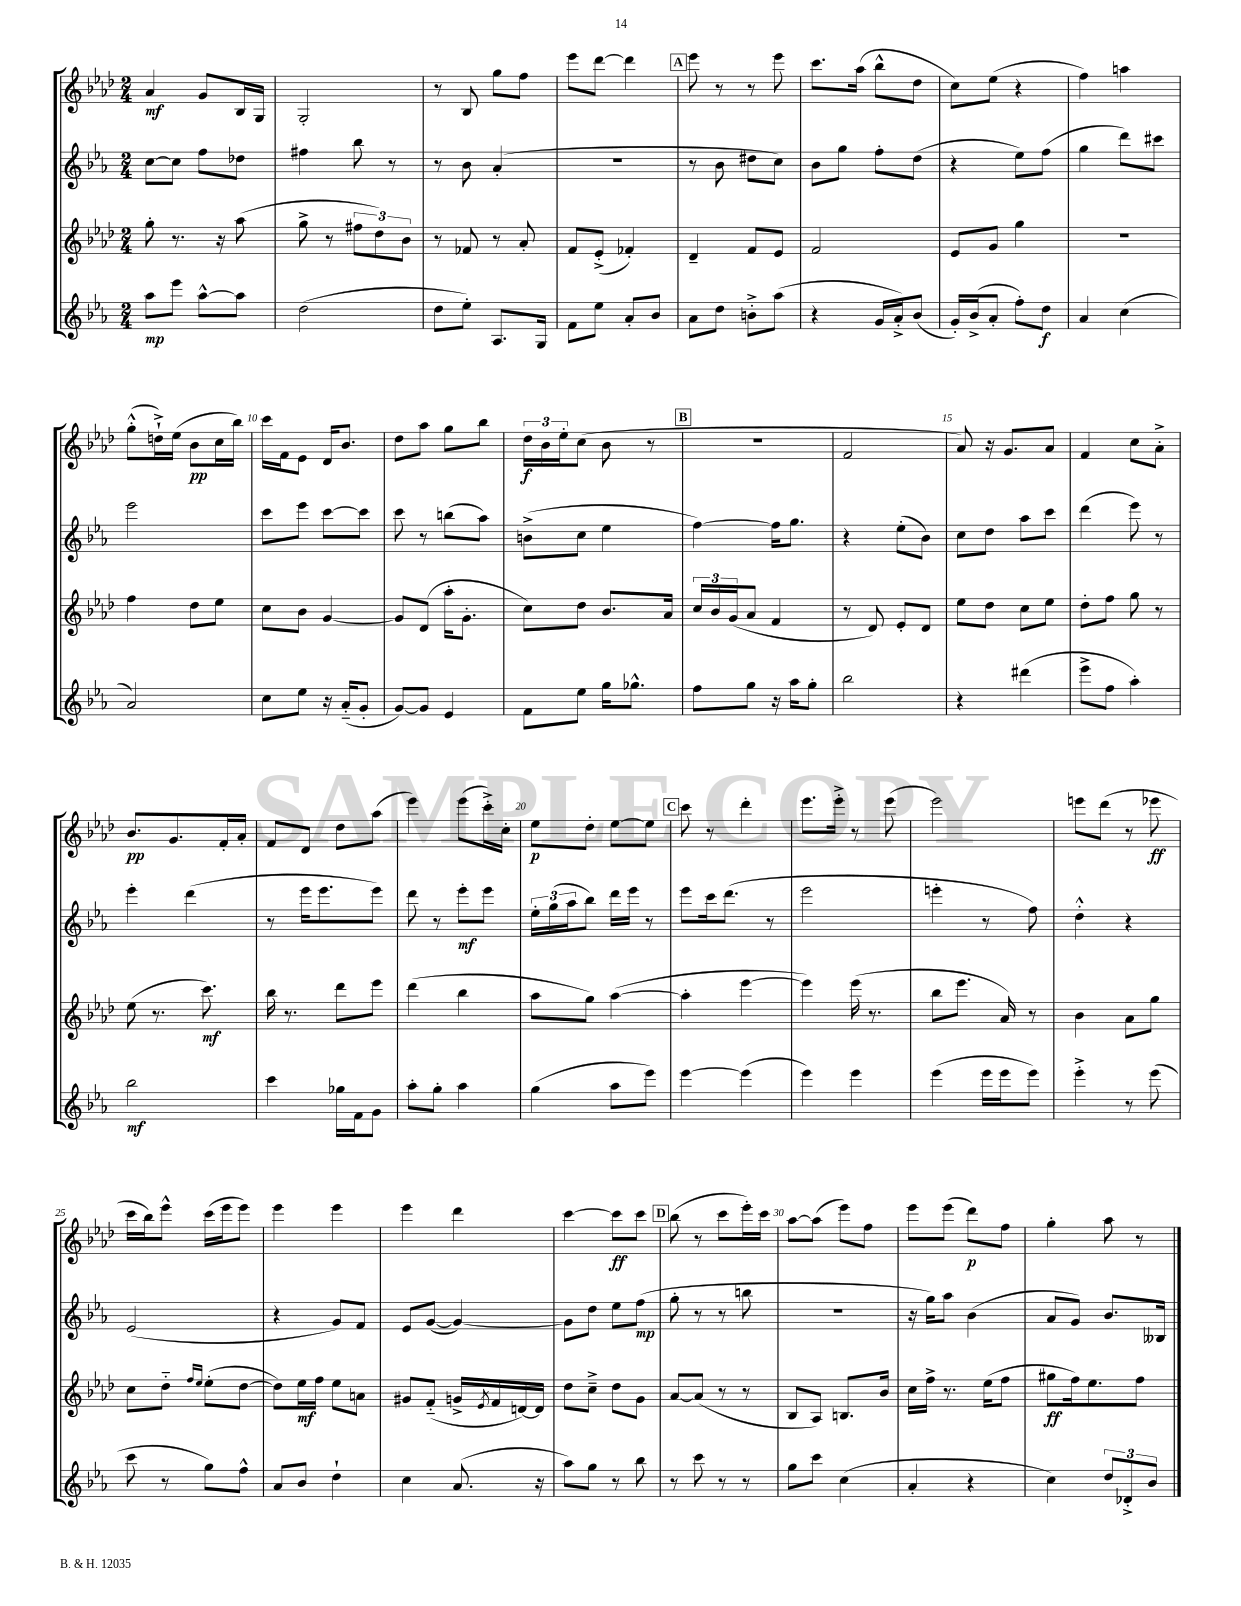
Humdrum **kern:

**kern	**dynam	**kern	**dynam	**kern	**dynam	**kern	**dynam
*part4	*part4	*part3	*part3	*part2	*part2	*part1	*part1
*staff4	*staff4	*staff3	*staff3	*staff2	*staff2	*staff1	*staff1
*clefG2	*	*clefG2	*	*clefG2	*	*clefG2	*
*k[b-e-a-]	*	*k[b-e-a-d-]	*	*k[b-e-a-]	*	*k[b-e-a-d-]	*
*M2/4	*	*M2/4	*	*M2/4	*	*M2/4	*
=1	=1	=1	=1	=1	=1	=1	=1
8aa-\L	mp	8gg'\	.	[8cc\L	.	4a-/	mf
8eee-\J	.	8.r	.	8cc\J]	.	.	.
[8aa-^^\L	.	.	.	8ff\L	.	8g/L	.
.	.	16r	.	.	.	.	.
8aa-\J]	.	(8aa-\	.	8dd-X\J	.	16B-/L	.
.	.	.	.	.	.	16G/JJ	.
=2	=2	=2	=2	=2	=2	=2	=2
(2dd\	.	8gg^\	.	4ff#X\	.	2G'/	.
.	.	8r	.	.	.	.	.
.	.	12ff#X\L	.	8bb-\	.	.	.
.	.	12dd-\)	.	.	.	.	.
.	.	.	.	8r	.	.	.
.	.	12b-\J	.	.	.	.	.
=3	=3	=3	=3	=3	=3	=3	=3
8dd\L	.	8r	.	8r	.	8r	.
8ee-'\J)	.	8f-X/	.	8b-\	.	8B-/	.
8.A-/L	.	8r	.	(4a-'/	.	8gg\L	.
.	.	8a-'/	.	.	.	8ff\J	.
16G/Jk	.	.	.	.	.	.	.
=4	=4	=4	=4	=4	=4	=4	=4
8f\L	.	8f/L	.	2r	.	8eee-\L	.
8ee-\J	.	(8e-'^/J	.	.	.	[8ddd-\J	.
8a-'/L	.	4f-X'/)	.	.	.	4ddd-\]	.
8b-/J	.	.	.	.	.	.	.
!!LO:REH:place=s1:t=A
=5	=5	=5	=5	=5	=5	=5	=5
8a-\L	.	4d-~/	.	8r	.	8eee-\	.
8dd\J	.	.	.	8b-\	.	8r	.
8bn'^\L	.	8f/L	.	8dd#X\L	.	8r	.
(8aa-\J	.	8e-/J	.	8cc\J)	.	8eee-\	.
=6	=6	=6	=6	=6	=6	=6	=6
4r	.	2f/	.	8b-\L	.	8.ccc\L	.
.	.	.	.	8gg\J	.	.	.
.	.	.	.	.	.	(16aa-\Jk	.
16g/LL	.	.	.	8ff'\L	.	8bb-^^\L	.
16a-'^/J)	.	.	.	.	.	.	.
(8b-/J	.	.	.	(8dd\J	.	8dd-\J	.
=7	=7	=7	=7	=7	=7	=7	=7
16g'/LL)	.	8e-/L	.	4r	.	8cc\L)	.
(16b-^/J	.	.	.	.	.	.	.
8a-'/J	.	8g/J	.	.	.	(8ee-\J	.
8ff'\L)	.	4gg\	.	8ee-\L)	.	4r	.
8dd\J	f	.	.	(8ff\J	.	.	.
=8	=8	=8	=8	=8	=8	=8	=8
4a-/	.	2r	.	4gg\	.	4ff\)	.
(4cc\	.	.	.	8ddd\L)	.	4aan\	.
.	.	.	.	8ccc#X\J	.	.	.
!!LO:LB:g=z
=9	=9	=9	=9	=9	=9	=9	=9
2a-/)	.	4ff\	.	2eee-\	.	(8gg'^^\L	.
.	.	.	.	.	.	16ddn`^\L)	.
.	.	.	.	.	.	(16ee-\JJ	.
.	.	8dd-\L	.	.	.	8b-\L	pp
.	.	8ee-\J	.	.	.	16cc\L	.
.	.	.	.	.	.	16bb-\JJ)	.
=10	=10	=10	=10	=10	=10	=10	=10
8cc\L	.	8cc\L	.	8ccc\L	.	16ccc\LL	.
.	.	.	.	.	.	16f\J	.
8ee-\J	.	8b-\J	.	8eee-\J	.	8e-\J	.
16r	.	[4g/	.	[8ccc\L	.	16d-/KL	.
(16a-/KL	.	.	.	.	.	8.b-/J	.
8g'/J	.	.	.	8ccc\J]	.	.	.
=11	=11	=11	=11	=11	=11	=11	=11
[8g/L)	.	8g/L]	.	8ccc\	.	8dd-\L	.
8g/J]	.	(8d-/J	.	8r	.	8aa-\J	.
4e-/	.	16aa-'\KL	.	(8bbn\L	.	8gg\L	.
.	.	8.g'\J	.	.	.	.	.
.	.	.	.	8aa-\J)	.	8bb-\J	.
=12	=12	=12	=12	=12	=12	=12	=12
8f\L	.	8cc\L)	.	(8bn^\L	.	24dd-\LL	f
.	.	.	.	.	.	24b-\	.
.	.	.	.	.	.	24ee-'\J	.
8ee-\J	.	8dd-\J	.	8cc\J	.	(8cc\J	.
16gg\KL	.	8.b-/L	.	4ee-\	.	8b-\	.
8.gg-X^^\J	.	.	.	.	.	.	.
.	.	.	.	.	.	8r	.
.	.	16a-/Jk	.	.	.	.	.
!!LO:REH:place=s1:t=B
=13	=13	=13	=13	=13	=13	=13	=13
8ff\L	.	24cc/LL	.	[4ff\)	.	2r	.
.	.	24b-/	.	.	.	.	.
.	.	(24g/J	.	.	.	.	.
8gg\J	.	8a-/J	.	.	.	.	.
16r	.	4f/	.	16ff\KL]	.	.	.
16aa-\KL	.	.	.	8.gg\J	.	.	.
8gg'\J	.	.	.	.	.	.	.
=14	=14	=14	=14	=14	=14	=14	=14
2bb-\	.	8r	.	4r	.	2f/	.
.	.	8d-/)	.	.	.	.	.
.	.	8e-'/L	.	(8ee-'\L	.	.	.
.	.	8d-/J	.	8b-\J)	.	.	.
=15	=15	=15	=15	=15	=15	=15	=15
4r	.	8ee-\L	.	8cc\L	.	8a-/)	.
.	.	8dd-\J	.	8dd\J	.	16r	.
.	.	.	.	.	.	8.g/L	.
(4ddd#X\	.	8cc\L	.	8aa-\L	.	.	.
.	.	8ee-\J	.	8ccc\J	.	8a-/J	.
=16	=16	=16	=16	=16	=16	=16	=16
8eee-^\L	.	8dd-'\L	.	(4ddd\	.	4f/	.
8ff\J	.	8ff\J	.	.	.	.	.
4aa-'\)	.	8gg\	.	8eee-\)	.	8cc\L	.
.	.	8r	.	8r	.	8a-'^\J	.
!!LO:LB:g=z
=17	=17	=17	=17	=17	=17	=17	=17
2bb-\	mf	(8ee-\	.	4eee-'\	.	8.b-/L	pp
.	.	8.r	.	.	.	.	.
.	.	.	.	.	.	8.g/	.
.	.	.	.	(4ddd\	.	.	.
.	.	8.ccc\)	mf	.	.	.	.
.	.	.	.	.	.	16f'/L	.
.	.	.	.	.	.	16a-'/JJ	.
=18	=18	=18	=18	=18	=18	=18	=18
4ccc\	.	16bb-\	.	8r	.	8f/L	.
.	.	8.r	.	.	.	.	.
.	.	.	.	16eee-\KL	.	8d-/J	.
.	.	.	.	8.eee-\	.	.	.
16gg-X\LL	.	8ddd-\L	.	.	.	8dd-\L	.
16f\J	.	.	.	.	.	.	.
8g\J	.	8eee-\J	.	8eee-\J)	.	(8aa-\J	.
=19	=19	=19	=19	=19	=19	=19	=19
8aa-'\L	.	(4ddd-\	.	8ddd\	.	4eee-\)	.
8gg'\J	.	.	.	8r	.	.	.
4aa-\	.	4bb-\	.	8eee-'\L	mf	(8eee-\L	.
.	.	.	.	8eee-\J	.	16ccc'^\L)	.
.	.	.	.	.	.	16cc'\JJ	.
=20	=20	=20	=20	=20	=20	=20	=20
(4gg\	.	8aa-\L	.	24ee-'\LL	.	8ee-\L	p
.	.	.	.	(24gg\	.	.	.
.	.	.	.	24aa-\J	.	.	.
.	.	8gg\J)	.	8bb-\J)	.	8dd-'\J	.
8aa-\L	.	([4aa-\	.	16ddd\LL	.	[8ee-\L	.
.	.	.	.	16eee-\JJ	.	.	.
8eee-\J)	.	.	.	8r	.	8ee-\J]	.
!!LO:REH:place=s1:t=C
=21	=21	=21	=21	=21	=21	=21	=21
[4eee-\	.	4aa-'\]	.	8eee-\L	.	8ccc\	.
.	.	.	.	16ccc\k	.	8r	.
.	.	.	.	(8.ddd\J	.	.	.
(4eee-\]	.	[4eee-\	.	.	.	4ddd-'\	.
.	.	.	.	8r	.	.	.
=22	=22	=22	=22	=22	=22	=22	=22
4eee-\)	.	4eee-\])	.	2eee-\	.	8.eee-\L	.
.	.	.	.	.	.	16eee-'^\Jk	.
4eee-\	.	(16eee-\	.	.	.	8r	.
.	.	8.r	.	.	.	.	.
.	.	.	.	.	.	(8eee-\	.
=23	=23	=23	=23	=23	=23	=23	=23
(4eee-\	.	8bb-\L	.	4eeen'\	.	2eee-\)	.
.	.	8.eee-\J	.	.	.	.	.
16eee-\LL	.	.	.	8r	.	.	.
16eee-\J	.	16a-/)	.	.	.	.	.
8eee-\J)	.	8r	.	8ff\)	.	.	.
=24	=24	=24	=24	=24	=24	=24	=24
4eee-'^\	.	4b-\	.	4dd'^^\	.	8eeen\L	.
.	.	.	.	.	.	(8ddd-\J	.
8r	.	8a-\L	.	4r	.	8r	.
(8eee-\	.	8gg\J	.	.	.	8eee-X\	ff
!!LO:LB:g=z
=25	=25	=25	=25	=25	=25	=25	=25
8ccc\	.	8cc\L	.	(2e-/	.	16ccc\LL	.
.	.	.	.	.	.	16bb-\J)	.
8r	.	8dd-\J	.	.	.	8eee-^^\J	.
.	.	16qqff/LL	.	.	.	.	.
.	.	16qqee-/JJ	.	.	.	.	.
8gg\L)	.	(8ee-'\L	.	.	.	(16ccc\LL	.
.	.	.	.	.	.	16eee-\J	.
8ff^^\J	.	[8dd-\J	.	.	.	8eee-\J)	.
=26	=26	=26	=26	=26	=26	=26	=26
8a-/L	.	8dd-\L])	.	4r	.	4eee-\	.
8b-/J	.	16ee-\L	mf	.	.	.	.
.	.	16ff\JJ	.	.	.	.	.
4dd`\	.	8ee-\L	.	8g/L)	.	4eee-\	.
.	.	8an\J	.	8f/J	.	.	.
=27	=27	=27	=27	=27	=27	=27	=27
4cc\	.	8g#X/L	.	8e-/L	.	4eee-\	.
.	.	(8f/J	.	([8g/J	.	.	.
(8.a-/	.	16gn^/LL	.	4g/_)	.	4ddd-\	.
.	.	8qe-/	.	.	.	.	.
.	.	16f/	.	.	.	.	.
.	.	[16dn/)	.	.	.	.	.
16r	.	16d/JJ]	.	.	.	.	.
=28	=28	=28	=28	=28	=28	=28	=28
8aa-\L)	.	8dd-\L	.	8g\L]	.	[4ccc\	.
8gg\J	.	8cc~^\J	.	8dd\J	.	.	.
8r	.	8dd-\L	.	8ee-\L	.	8ccc\L]	ff
8bb-\	.	8g\J	.	(8ff\J	mp	8ccc\J	.
!!LO:REH:place=s1:t=D
=29	=29	=29	=29	=29	=29	=29	=29
8r	.	[8a-/L	.	8gg'\	.	(8bb-\	.
8ccc\	.	(8a-/J]	.	8r	.	8r	.
8r	.	8r	.	8r	.	8ccc\L	.
8r	.	8r	.	8bbn\	.	16eee-'\L)	.
.	.	.	.	.	.	16ccc\JJ	.
=30	=30	=30	=30	=30	=30	=30	=30
8gg\L	.	8B-/L	.	2r	.	[8aa-\L	.
8ccc\J	.	8A-/J)	.	.	.	(8aa-\J]	.
(4cc\	.	8.Bn/L	.	.	.	8eee-\L)	.
.	.	.	.	.	.	8ff\J	.
.	.	16b-/Jk	.	.	.	.	.
=31	=31	=31	=31	=31	=31	=31	=31
4a-'/	.	16cc\LL	.	16r	.	8eee-\L	.
.	.	16ff^\JJ	.	16gg\KL)	.	.	.
.	.	8.r	.	8aa-\J	.	(8eee-\J	.
4r	.	.	.	(4b-\	.	8ddd-\L)	p
.	.	(16ee-\KL	.	.	.	.	.
.	.	8ff\J	.	.	.	8ff\J	.
=32	=32	=32	=32	=32	=32	=32	=32
4cc\)	.	8gg#X\L	ff	8a-/L	.	4gg'\	.
.	.	16ff\k)	.	8g/J)	.	.	.
.	.	8.ee-\	.	.	.	.	.
12dd/L	.	.	.	8.b-/L	.	8aa-\	.
12d-X'^/	.	.	.	.	.	.	.
.	.	8ff\J	.	.	.	8r	.
12b-/J	.	.	.	.	.	.	.
.	.	.	.	16B--X/Jk	.	.	.
==	==	==	==	==	==	==	==
*-	*-	*-	*-	*-	*-	*-	*-
